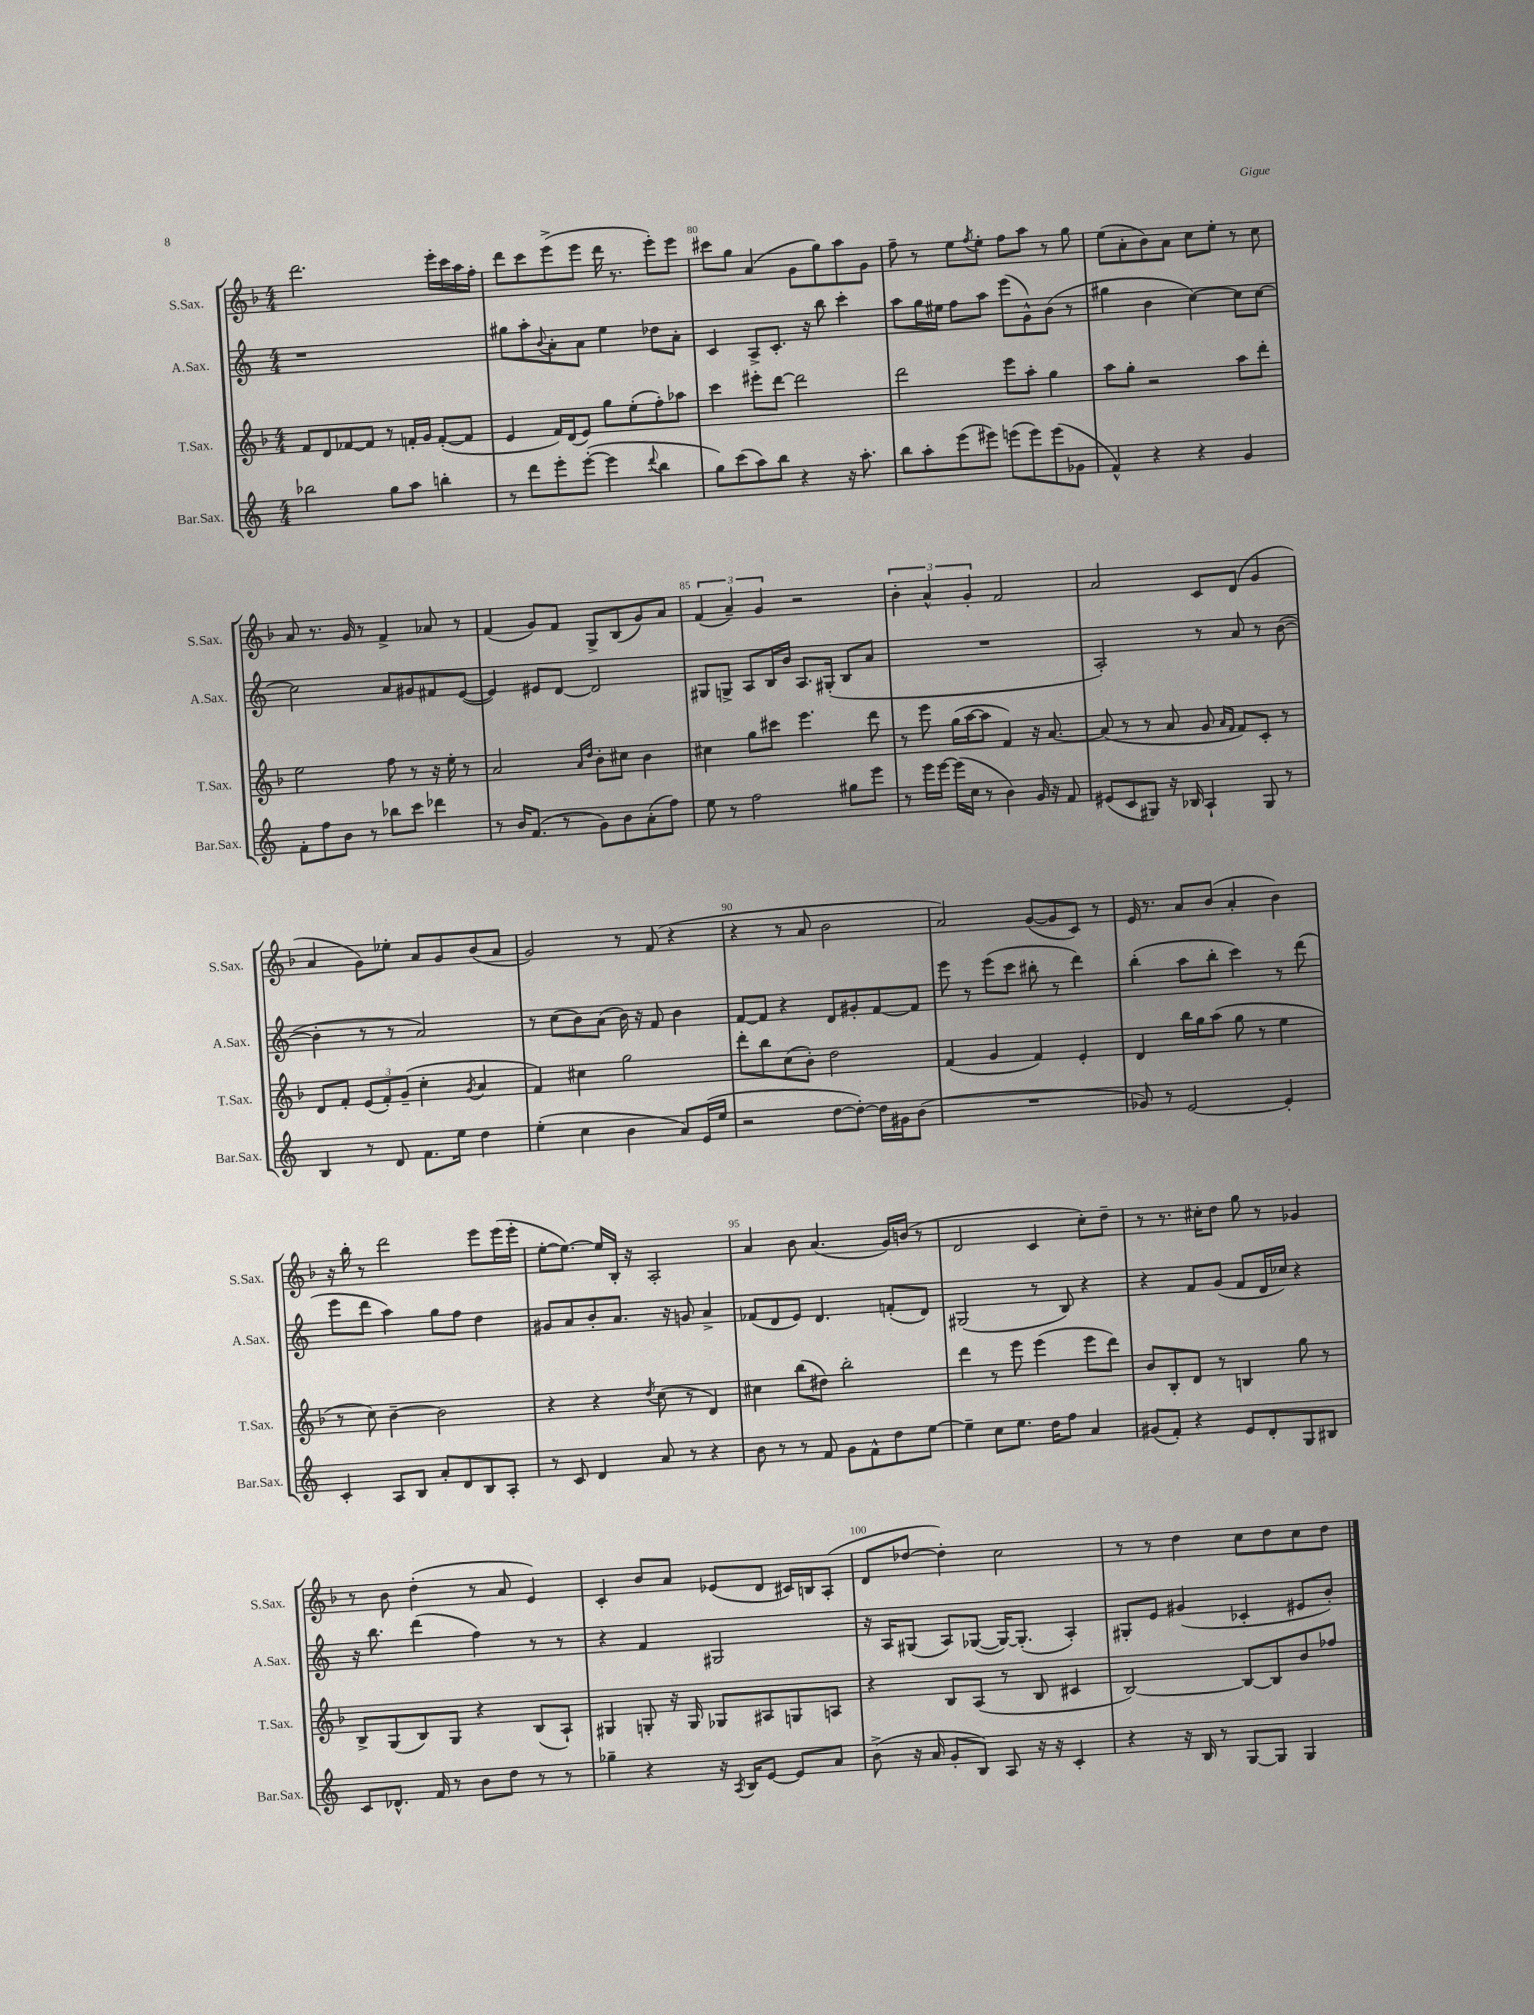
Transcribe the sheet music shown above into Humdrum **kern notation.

**kern	**kern	**kern	**kern
*staff4	*staff3	*staff2	*staff1
*clefG2	*clefG2	*clefG2	*clefG2
*k[]	*k[b-]	*k[]	*k[b-]
*M4/4	*M4/4	*M4/4	*M4/4
2bb-	8f	1r	2.ddd
.	8d	.	.
.	[8f-	.	.
.	8f-]	.	.
8gg	8r	.	.
8aa	16f'	.	.
.	16g	.	.
4bb'	([8f'	.	16eee'
.	.	.	16ccc
.	8f]	.	16aa
.	.	.	16ff'
=	=	=	=
8r	4e	8gg#	8ddd
8ddd	.	8aa'	8ccc
.	.	8qqb	.
8eee'	16f)	8a'	(8eee^
.	(16d	.	.
([8eee'	8e)	8a	8eee
4eee]	8gg	4ee	16ddd
.	.	.	8.r
.	(8ee'	.	.
8qqddd	.	.	.
4bb	8ff')	8dd-	8eee')
.	8aa-	8a'	8eee
=	=	=	=
8gg)	4ccc	4c	8ccc#
(8ccc	.	.	8gg
8aa)	8eee#'	8A^	(4a
8bb	[8ddd	8.c'	.
4r	2ddd]	.	8g
.	.	16r	.
.	.	8bb	8gg)
16r	.	4ccc'	8aa
8.aa'	.	.	.
.	.	.	8g
=	=	=	=
8bb	2ddd	8aa	8ff~
8aa'	.	16gg	8r
.	.	16ee#	.
(8eee	.	8ff	8ee
.	.	.	8qff
8eee#)	.	8aa	8ee'
(8eee	8eee	(8eee	8ff
8eee)	8aa'	8g^^)	8aa
(8eee	4gg	(8b	8r
8g-	.	8r	8gg
=	=	=	=
4f^^)	8aa	4gg#	(8ee
.	8gg'	.	8a'
4r	2r	4b	8b-)
.	.	.	8a
4r	.	[4cc)	8cc
.	.	.	8ee'
4g	8aa	8cc]	8r
.	8ddd'	[8cc	8cc
=	=	=	=
8f'	2ee	2cc]	8a
8ff	.	.	8.r
8b	.	.	.
.	.	.	16g
8r	.	.	8r
8bb-	8ff	8a	4f^
8ccc	8r	8g#	.
4ddd-	16r	8f#	8a-
.	16ee'	.	.
.	8r	([8e	8r
=	=	=	=
8r	2a	4e])	(4f
16b	.	.	.
(8.f	.	.	.
.	.	8e#	8g)
8r	.	[8d	8f
.	16qqa	.	.
.	16qqdd	.	.
8g)	8b-'	2d]	8G^
8b	8cc#	.	(8B-
(8a'	4b-	.	8g)
8ff)	.	.	8a
=	=	=	=
8ee	4cc#	8G#	(6f
8r	.	8G^	.
.	.	.	6a~)
2ff	8gg	8A	.
.	.	.	6g
.	8ccc#	16B	.
.	.	16b	.
.	4.eee	8.A	2r
.	.	(16G#'	.
8gg#	.	8B	.
8eee	8ddd	8a	.
=	=	=	=
8r	8r	1r	6b-'
16eee	8eee	.	.
.	.	.	6a^^
[16eee	.	.	.
(16eee]	(16gg	.	.
16cc	[16aa	.	.
.	.	.	6g'
8r	8aa]	.	.
4b)	4f)	.	2f
16g	16r	.	.
16r	[8.a	.	.
8f	.	.	.
=	=	=	=
(8e#	(8a]	2A')	2a
8c	8r	.	.
8G#)	8r	.	.
16r	8a	.	.
16B-	.	.	.
4A`	8g	8r	8c
.	16qqa	.	.
.	16qqf	.	.
.	8f)	8a	(8d
8G#	8c'	8r	4g
8r	8r	([8b	.
=	=	=	=
4B	8d	4b']	4a
.	8f'	.	.
8r	(12e	8r	8g)
.	12f')	.	.
8d	.	8r	8ee-'
.	(12g~	.	.
8.f	4cc'	2a)	8a
.	.	.	8g
16ee	.	.	.
.	8qg	.	.
4dd	4a	.	(8b-
.	.	.	8a
=	=	=	=
(4ee'	4f)	8r	2g)
.	.	(8cc	.
4cc	4cc#	8b)	.
.	.	(8a	.
4b	2gg	16b)	8r
.	.	16r	.
.	.	8f	(8f
8a)	.	4b	4r
(16e	.	.	.
16ee	.	.	.
=	=	=	=
2r	8ddd'	[8f	4r
.	8bb-	8f]	.
.	(8cc	4r	8r
.	8b-')	.	8a
[8dd	2dd	8d	2b-
8dd'_)	.	8g#'	.
16dd]	.	[8f	.
16g#	.	.	.
(8b	.	8f]	.
=	=	=	=
1r	(4f	8eee	2a)
.	.	8r	.
.	4g	(8eee	.
.	.	8ccc	.
.	4f)	8bb#'	([8g
.	.	8r	8g]
.	4e'	4ddd)	8c)
.	.	.	8r
=	=	=	=
8g-)	4d	(4bb'	16e
.	.	.	8.r
8r	.	.	.
[2e	16bb-	8aa	8a
.	16gg	.	.
.	(8aa	8bb'	(8b-
.	8gg	4ccc)	4a'
.	8r	.	.
4e']	4ee	8r	4b-)
.	.	(8ddd	.
=	=	=	=
4c'	8r	8eee	16r
.	.	.	16bb-'
.	8cc)	8ddd	8r
8A	[4b-~	4aa)	2ddd
8B	.	.	.
8a'	2b-]	8gg	.
8d	.	8ff	.
8B	.	4dd	8eee
8A'	.	.	(16eee
.	.	.	16eee'
=	=	=	=
8r	4r	8g#	[8ee'
8c	.	8a	8.ee_)
4d	4r	8b'	.
.	.	.	16ee]
.	.	8.a	16B-'
.	.	.	16r
.	8qdd	.	.
8a	(8cc	.	2A'
.	.	16r	.
8r	8r	8g	.
4r	4d)	4a^	.
=	=	=	=
8b	4cc#	(8f-	4a
8r	.	8d	.
8r	(8bb-	8e)	8b-
8f	8dd#)	4.d	(4.a
8g	2bb-'	.	.
8f^^	.	.	.
8dd	.	(8f'	16g)
.	.	.	(16b
[8ee	.	8d)	8r
=	=	=	=
4ee~]	4ddd	(2G#	2d
8cc	8r	.	.
8.ee	8eee	.	.
.	(4eee	8r	4c
16dd	.	.	.
8ff	.	8B)	.
4a	8eee	4r	8cc')
.	8ddd)	.	8dd~
=	=	=	=
(8g#	8b-	4r	8r
8f')	8B-'	.	8.r
4r	8d	8f	.
.	.	.	16cc#'
.	8r	(8g	8dd
8e	4B	8f	8gg
8d'	.	16d	8r
.	.	16cc-)	.
8G	8gg	4r	4g-
8B#	8r	.	.
=	=	=	=
8c	8B-^	16r	8r
.	.	8.bb	.
8.d-^^	(8G	.	8b-
.	8B-)	(4ddd	(4dd'
16f	.	.	.
8r	8G	.	.
8b	4r	4ff)	8r
8dd	.	.	8a
8r	(8B-	8r	4e)
8r	8A`)	8r	.
=	=	=	=
4gg-~	4G#	4r	4c'
4r	8G'	4f	8b-
.	16r	.	8a
.	16G	.	.
16r	8G-	2G#	(8e-
8qA	.	.	.
16B	.	.	.
[8e	8A#	.	8d
8e]	8G	.	16c#)
.	.	.	16B
8a	8A	.	(8A'
=	=	=	=
(8b^	4r	16r	8d
.	.	16A	.
16r	.	(8G#	[8dd-
16a	.	.	.
8g'	8B-	8A)	4dd-'])
8B)	(8A	([8G-	.
8A	8r	16G-_)	2cc
.	.	(8.G-']	.
16r	8B-	.	.
16r	.	.	.
4c'	4c#	4A')	.
=	=	=	=
4r	[2B-)	8G#'	8r
.	.	8e	8r
16r	.	(4g#	4dd
16B	.	.	.
8r	.	.	.
[8G	8B-_	4c-'	8cc
8G]	8B-]	.	8dd
4G	8b-	8e#	8cc
.	8ff-	8b')	8dd
==	==	==	==
*-	*-	*-	*-
